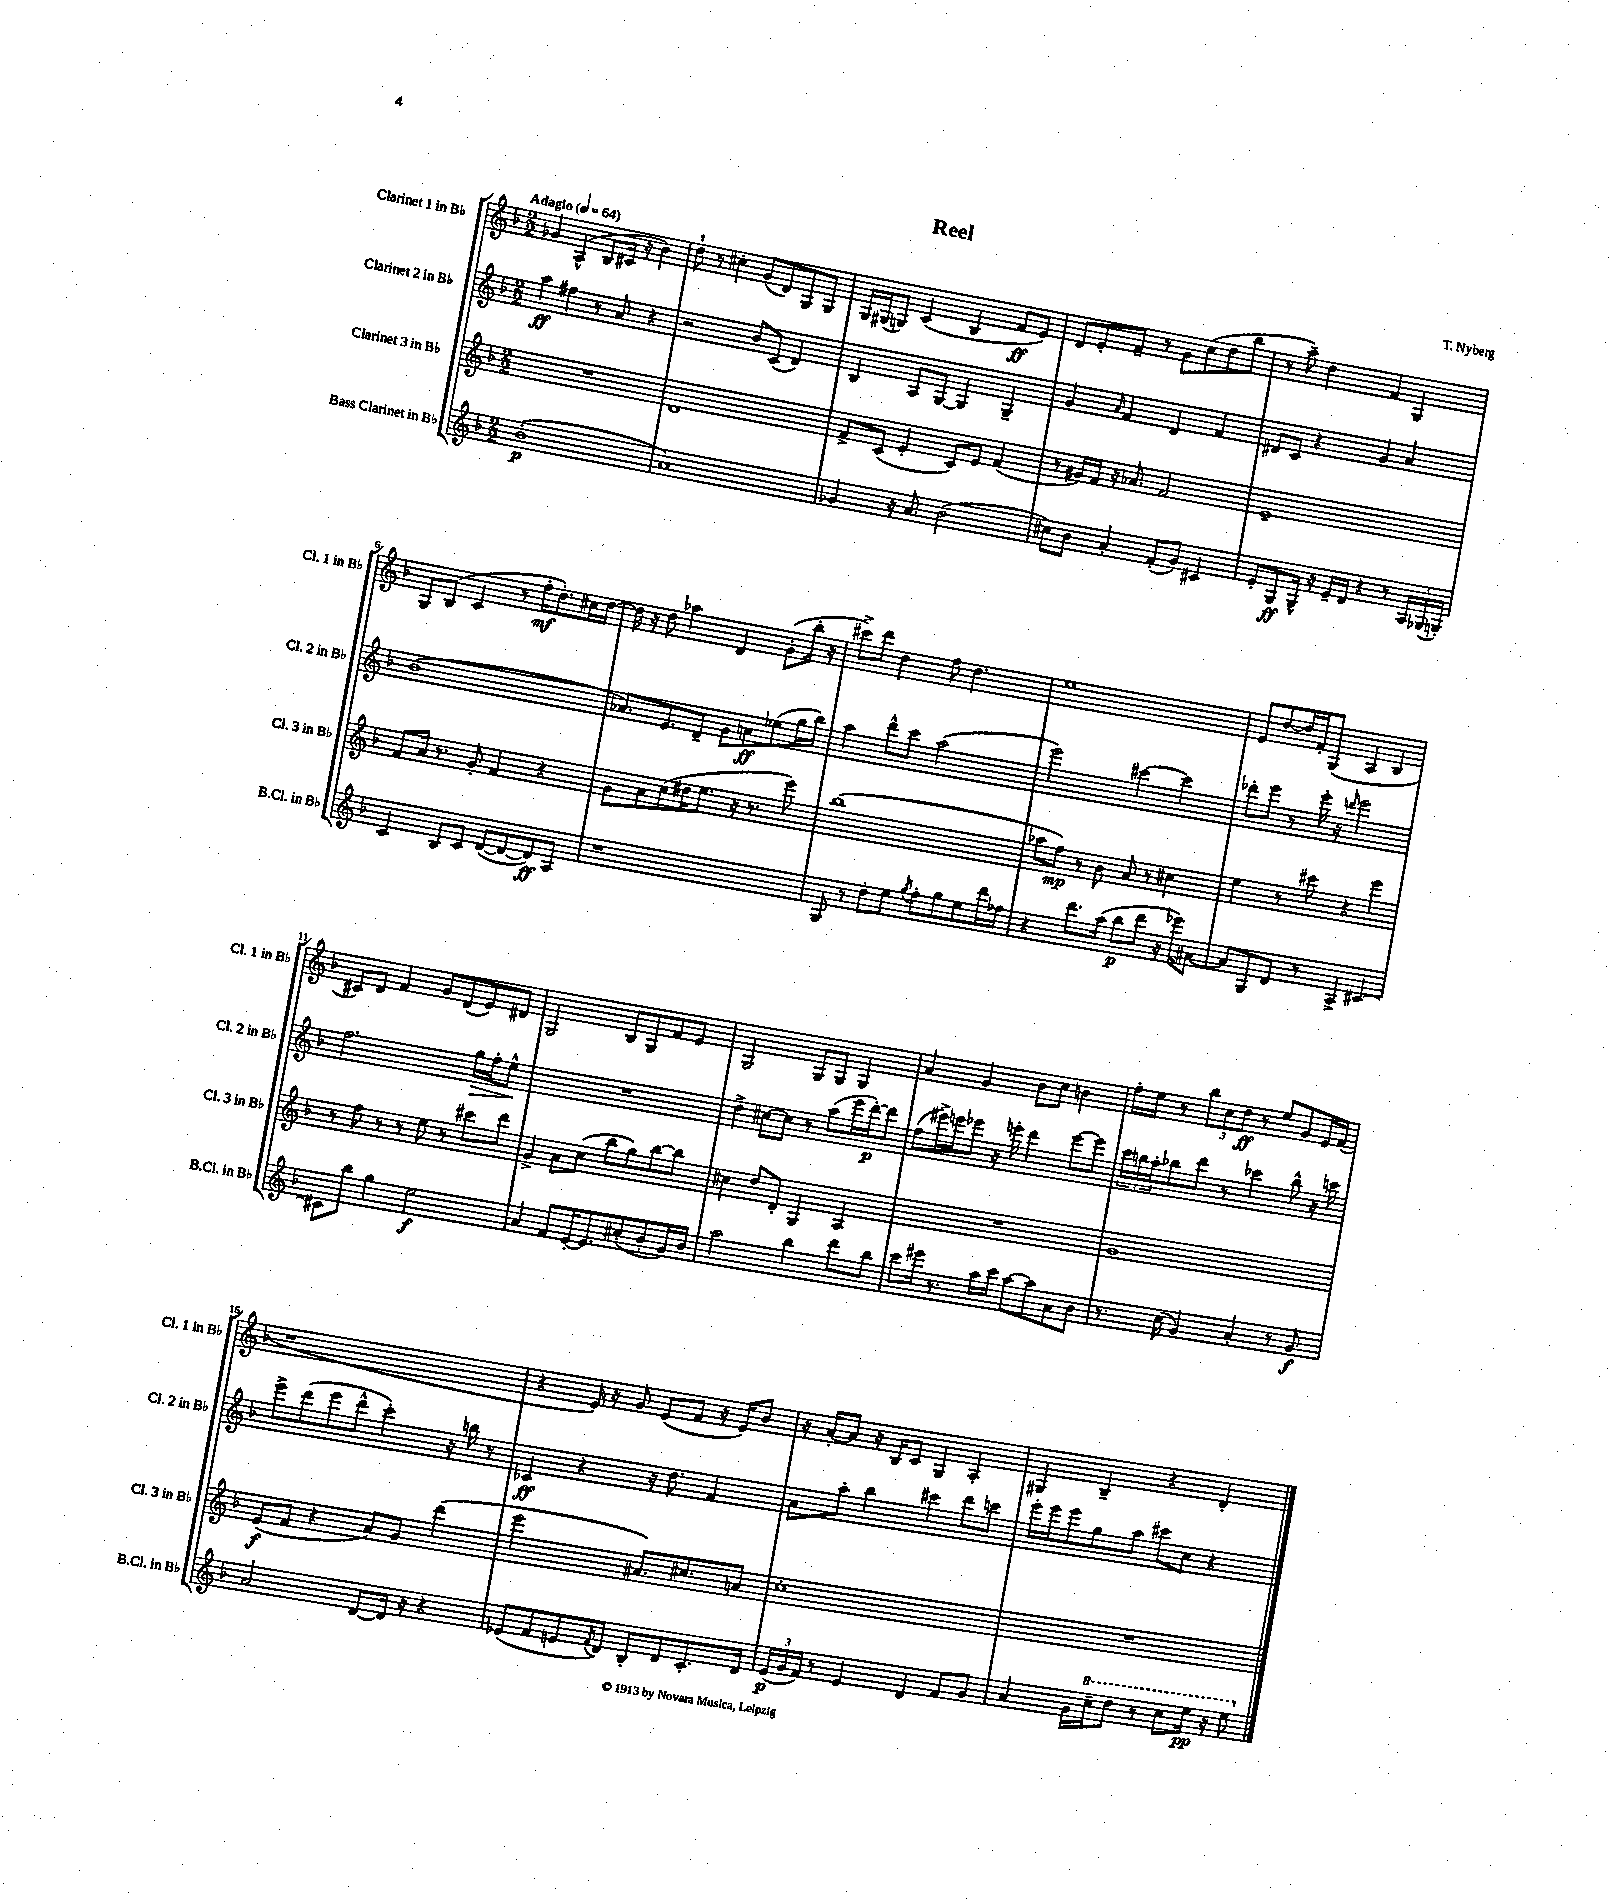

**kern	**dynam	**kern	**dynam	**kern	**dynam	**kern	**dynam
*part4	*part4	*part3	*part3	*part2	*part2	*part1	*part1
*staff4	*staff4	*staff3	*staff3	*staff2	*staff2	*staff1	*staff1
*I"Bass Clarinet in B♭	*	*I"Clarinet 3 in B♭	*	*I"Clarinet 2 in B♭	*	*I"Clarinet 1 in B♭	*
*I'B.Cl. in B♭	*	*I'Cl. 3 in B♭	*	*I'Cl. 2 in B♭	*	*I'Cl. 1 in B♭	*
*clefG2	*	*clefG2	*	*clefG2	*	*clefG2	*
*k[b-]	*	*k[b-]	*	*k[b-]	*	*k[b-]	*
*M2/2	*	*M2/2	*	*M2/2	*	*M2/2	*
*MM64	*	*MM64	*	*MM64	*	*MM64	*
=1	=1	=1	=1	=1	=1	=1	=1
!	!	!	!	!	!	!LO:TX:a:B:t=Adagio	!
(1b-'	p	1r	.	4aa\	ff	4g-X/	.
.	.	.	.	4ff#X\	.	(4A^^/	.
.	.	.	.	8r	.	8B-/L	.
.	.	.	.	8a/	.	16c#X/Jk	.
.	.	.	.	.	.	16r	.
.	.	.	.	4r	.	4b-\)	.
=2	=2	=2	=2	=2	=2	=2	=2
1a)	.	1d	.	2r	.	8dd`\	.
.	.	.	.	.	.	8r	.
.	.	.	.	.	.	4cc#X'\	.
.	.	.	.	8b-/L	.	(8g/L	.
.	.	.	.	(8c/J	.	8d/)	.
.	.	.	.	4d/)	.	8G/	.
.	.	.	.	.	.	8G/J	.
=3	=3	=3	=3	=3	=3	=3	=3
4g-X/	.	8f^/L	.	4B-/	.	16G/LL	.
.	.	.	.	.	.	(16G#X/J	.
.	.	(8c/J	.	.	.	8Gn/J)	.
16r	.	4e'/	.	8A/L	.	(4c/	.
8.a/	.	.	.	.	.	.	.
.	.	.	.	[8G/J	.	.	.
(2b-\	.	8c/L)	.	4G/]	.	4B-/	.
.	.	8e/J	.	.	.	.	.
.	.	(4f/	.	4G~/	.	8f/L	ff
.	.	.	.	.	.	8e/J)	.
=4	=4	=4	=4	=4	=4	=4	=4
8cc#X\L)	.	8r	.	4g/	.	8d/L	.
8b-\J	.	16g#X/LL)	.	.	.	8e'/	.
.	.	16f/JJ	.	.	.	.	.
.	.	.	.	16qqa/	.	.	.
4a'/	.	16r	.	4f/	.	8f~/J	.
.	.	8.a-X/	.	.	.	.	.
.	.	.	.	.	.	8r	.
(8f'/L	.	2f/	.	4d/	.	8g\L	.
8g/J)	.	.	.	.	.	(8cc\	.
4c#X/	.	.	.	4f/	.	8dd\	.
.	.	.	.	.	.	8bb-\J	.
=5	=5	=5	=5	=5	=5	=5	=5
8e'/L	.	1e~	.	8d#X/L	.	8r	.
8G/	ff	.	.	8c/J	.	8aa~\)	.
16G^^/Jk	.	.	.	4r	.	4dd\	.
16r	.	.	.	.	.	.	.
16e~/LL	.	.	.	.	.	.	.
16d/JJ	.	.	.	.	.	.	.
4r	.	.	.	4g/	.	4f/	.
8r	.	.	.	4a/	.	4G/	.
24A/LL	.	.	.	.	.	.	.
(24G-X/	.	.	.	.	.	.	.
24Gn'/JJ)	.	.	.	.	.	.	.
!!LO:LB:g=z
=6	=6	=6	=6	=6	=6	=6	=6
4c/	.	8f/L	.	(1b-	.	8G/L	.
.	.	16a/Jk	.	.	.	(8B-/J	.
.	.	8.r	.	.	.	.	.
8B-/L	.	.	.	.	.	4c/	.
8c/J	.	8g'/	.	.	.	.	.
([8d/L	.	4f/	.	.	.	8r	.
8d/_	.	.	.	.	.	16ff'\KL	mf
.	.	.	.	.	.	8.dd'\)	.
8d/])	ff	4r	.	.	.	.	.
8A/J	.	.	.	.	.	16cc#X\L	.
.	.	.	.	.	.	[16dd\JJ	.
=7	=7	=7	=7	=7	=7	=7	=7
1r	.	8g\L	.	8.a-X/L)	.	16dd\]	.
.	.	.	.	.	.	16r	.
.	.	8a\	.	.	.	8dd\	.
.	.	.	.	8.e/	.	.	.
.	.	(8cc\	.	.	.	4aa-X\	.
.	.	16dd#X\K	.	8d~/J	.	.	.
.	.	8.ee\J	.	.	.	.	.
.	.	.	.	8g\L	.	4d/	.
.	.	16r	.	8an\	ff	.	.
.	.	8.r	.	.	.	.	.
.	.	.	.	(8ee-X\	.	(8g'\L	.
.	.	8eee\)	.	16gg\L	.	16bb-'\Jk	.
.	.	.	.	16bb-\JJ)	.	16r	.
=8	=8	=8	=8	=8	=8	=8	=8
8G/	.	(1bb-	.	4aa\	.	8ccc#X^\L)	.
8r	.	.	.	.	.	8ddd\J	.
8dd'\L	.	.	.	8ddd^^\L	.	4dd\	.
8ee\J	.	.	.	8ccc\J	.	.	.
8qgg/	.	.	.	.	.	.	.
8ff'\L	.	.	.	(2aa\	.	8ff\	.
8gg\	.	.	.	.	.	4.dd\	.
8ee\	.	.	.	.	.	.	.
16ddd\L	.	.	.	.	.	.	.
16ff-X\JJ	.	.	.	.	.	.	.
=9	=9	=9	=9	=9	=9	=9	=9
4r	.	8aa-X\L	.	2eee\)	.	1ee	.
.	.	8ff\J)	mp	.	.	.	.
8.ddd\L	.	8r	.	.	.	.	.
.	.	8b-\	.	.	.	.	.
(16aa\Jk	.	.	.	.	.	.	.
8bb-\L	p	8a/	.	[4ccc#X\	.	.	.
8ddd\J	.	8r	.	.	.	.	.
16r	.	4cc#X\	.	4ccc#\]	.	.	.
16eee-X\KL)	.	.	.	.	.	.	.
[8a#X\J	.	.	.	.	.	.	.
=10	=10	=10	=10	=10	=10	=10	=10
8a#/L]	.	4ee\	.	8ddd-X'\L	.	8e/L	.
8G/	.	.	.	8eee\J	.	[8dd/	.
8d/J	.	8r	.	8r	.	16dd/L]	.
.	.	.	.	.	.	16f'/J	.
8r	.	8ccc#X\	.	16eee'\	.	(8G/J	.
.	.	.	.	16r	.	.	.
.	.	.	.	16qqdddn/	.	.	.
4A^/	.	4r	.	2eee\	.	4A/	.
[4c#X/	.	4eee\	.	.	.	4B-/	.
!!LO:LB:g=z
=11	=11	=11	=11	=11	=11	=11	=11
8c#X\L]	.	8r	.	2.ff\	.	8c#X/L)	.
8bb-\J	.	8ff\	.	.	.	8d/J	.
4gg\	.	8r	.	.	.	4f/	.
.	.	8r	.	.	.	.	.
2ee\	f	8ee\	.	.	.	8g/L	.
.	.	8r	.	.	.	(8d/	.
!	!	!	!	!	!LO:HP:b	!	!
.	.	8ccc#X\L	.	16gg\LL	>	8e/)	.
.	.	.	.	16ff'\J	.	.	.
.	.	8ddd\J	.	8ee^^\J	.	8d#X/J	.
.	.	.	.	.	]	.	.
=12	=12	=12	=12	=12	=12	=12	=12
4a/	.	4g^/	.	1r	.	2G/	.
8f/L	.	8a\L	.	.	.	.	.
[16e'/K	.	(8cc\J	.	.	.	.	.
8.e/]	.	.	.	.	.	.	.
.	.	8bb-\L	.	.	.	8B-/L	.
(8cc#X'/	.	8gg\)	.	.	.	8G/	.
8b-'/	.	[8bb-\	.	.	.	8f/	.
16g/L)	.	8bb-\J]	.	.	.	8e/J	.
16b-/JJ	.	.	.	.	.	.	.
=13	=13	=13	=13	=13	=13	=13	=13
2aa\	.	4cc#X\	.	4dd^\	.	2G/	.
.	.	8dd/L	.	[8cc#X\L	.	.	.
.	.	8d'/J	.	8cc#\J]	.	.	.
4bb-\	.	4G/	.	8r	.	8G/L	.
.	.	.	.	(8aa\L	.	8G/J	.
8ddd\L	.	4A/	.	16eee\L	.	4G/	.
.	.	.	.	[16ddd'\J)	p	.	.
8bb-\J	.	.	.	8ddd\J]	.	.	.
=14	=14	=14	=14	=14	=14	=14	=14
8ccc\L	.	1r	.	(8ff\L	.	4a/	.
16eee#X\Jk	.	.	.	16eee#X^\L)	.	.	.
8.r	.	.	.	16eeen\J	.	.	.
.	.	.	.	8eee-X\J	.	4g/	.
16aa\LL	.	.	.	16r	.	.	.
16ccc\JJ	.	.	.	16eeen'\	.	.	.
[8aa\L	.	.	.	4ddd\	.	8b-\L	.
8aa\]	.	.	.	.	.	8cc\J	.
8a\	.	.	.	[8eee\L	.	4bn\	.
8b-\J	.	.	.	8eee\J]	.	.	.
=15	=15	=15	=15	=15	=15	=15	=15
8.r	.	1g	.	24ccc\LL	.	16ff'\LL	.
.	.	.	.	24bbn\	.	.	.
.	.	.	.	.	.	16ee\JJ	.
.	.	.	.	24aa'\J	.	.	.
.	.	.	.	8bb-X\	.	8r	.
(16cc\	.	.	.	.	.	.	.
4g/)	.	.	.	8ddd\J	.	12bb-\L	.
.	.	.	.	.	.	12cc\	.
.	.	.	.	8r	.	.	.
.	.	.	.	.	.	12dd\J	ff
4a'/	.	.	.	4ccc-X\	.	8r	.
.	.	.	.	.	.	8ee/L	.
8r	.	.	.	8bb-^^\	.	8g/	.
8g/	f	.	.	16r	.	16e/L	.
.	.	.	.	16cccn\	.	(16f/JJ	.
!!LO:LB:g=z
=16	=16	=16	=16	=16	=16	=16	=16
2a/	.	(8e/L	f	8eee^\L	.	1r	.
.	.	8f/J	.	(8ddd\	.	.	.
.	.	4r	.	8eee\	.	.	.
.	.	.	.	8ddd^^\J	.	.	.
[8d/L	.	8a/L)	.	4ccc'\)	.	.	.
16d/Jk]	.	8g/J	.	.	.	.	.
16r	.	.	.	.	.	.	.
4r	.	(4ddd\	.	16r	.	.	.
.	.	.	.	16bbn\	.	.	.
.	.	.	.	8r	.	.	.
=17	=17	=17	=17	=17	=17	=17	=17
(8e-X/L	.	2eee\	.	4c-X/	ff	4r	.
8f/	.	.	.	.	.	.	.
8en/	.	.	.	4r	.	16e/)	.
.	.	.	.	.	.	16r	.
8qf/	.	.	.	.	.	.	.
8d/J)	.	.	.	.	.	8g/	.
8B-'/L	.	8.a#X/L)	.	16r	.	(8e/L	.
.	.	.	.	8.dd\	.	.	.
8d/	.	.	.	.	.	8f/J	.
.	.	8.cc#X/	.	.	.	.	.
8.c'/	.	.	.	4f/	.	16r	.
.	.	.	.	.	.	16e/KL)	.
.	.	8an/J	.	.	.	8b-/J	.
16d/Jk	.	.	.	.	.	.	.
=18	=18	=18	=18	=18	=18	=18	=18
(24e/LL	p	1cc'	.	8a\L	.	16r	.
24g/	.	.	.	.	.	.	.
.	.	.	.	.	.	[16a'/KL	.
24f/JJ)	.	.	.	.	.	.	.
8r	.	.	.	8aa'\J	.	8a/J]	.
4e/	.	.	.	4bb-\	.	16r	.
.	.	.	.	.	.	16B-/KL	.
.	.	.	.	.	.	8c/J	.
4d/	.	.	.	4ccc#X\	.	4G/	.
8f/L	.	.	.	8ddd\L	.	4A'/	.
8g/J	.	.	.	8cccn\J	.	.	.
=19	=19	=19	=19	=19	=19	=19	=19
4a/	.	1r	.	16eee'\LL	.	4G#X/	.
.	.	.	.	16eee\J	.	.	.
.	.	.	.	8eee\	.	.	.
16g\LL	.	.	.	8gg\	.	4B-~/	.
*8va	*	*	*	*	*	*	*
16ccc~\J	.	.	.	.	.	.	.
8ddd\J	.	.	.	8aa\J	.	.	.
8r	.	.	.	8ccc#X\L	.	4r	.
8ccc\L	.	.	.	8cc\J	.	.	.
16eee\Jk	pp	.	.	4r	.	4d'/	.
16r	.	.	.	.	.	.	.
8eee\	.	.	.	.	.	.	.
*X8va	*	*	*	*	*	*	*
==	==	==	==	==	==	==	==
*-	*-	*-	*-	*-	*-	*-	*-
